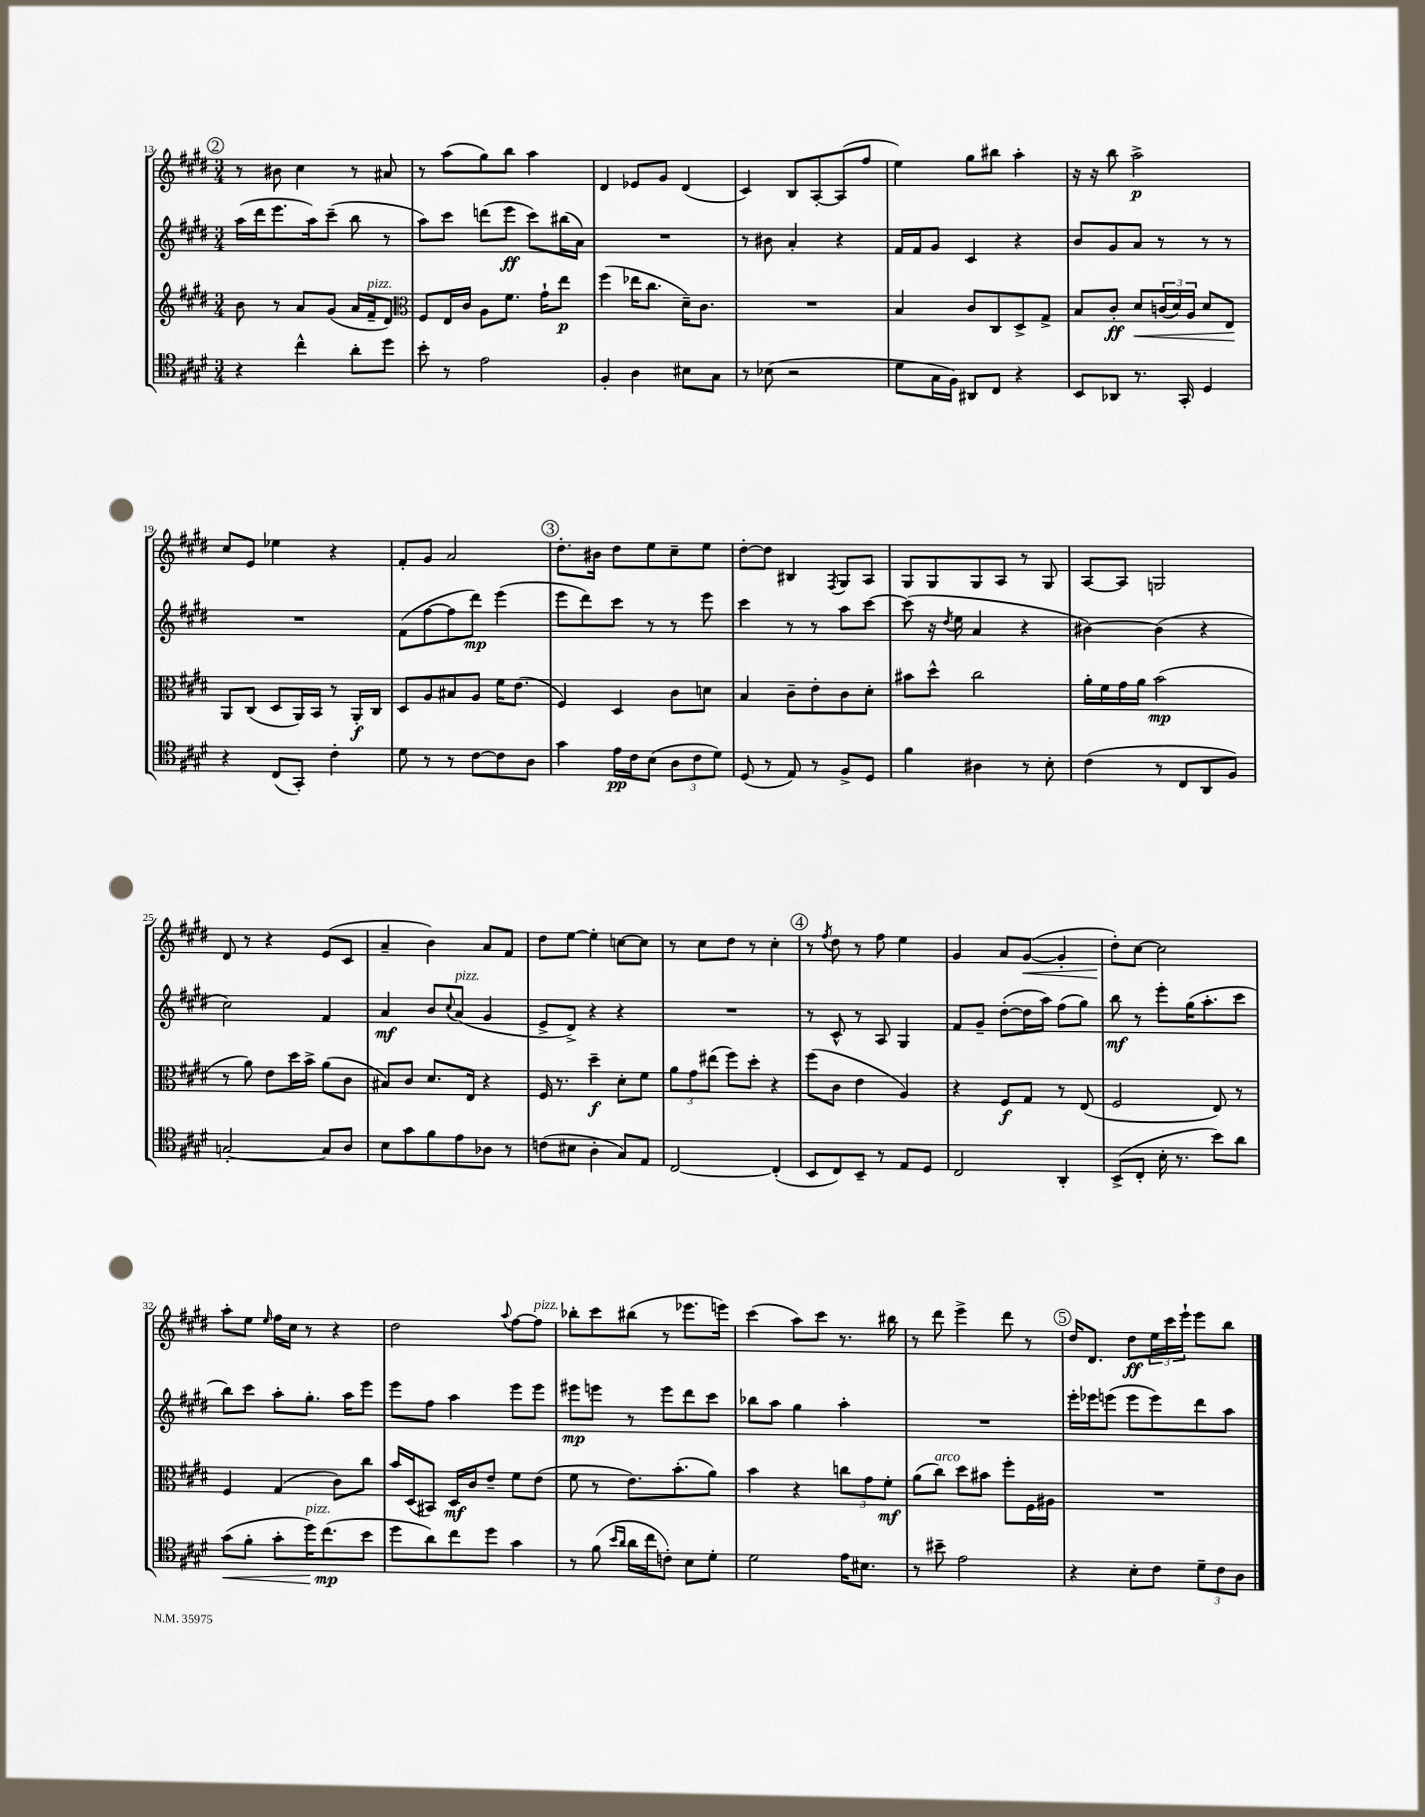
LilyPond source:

<<
\new StaffGroup <<
\new Staff = "s0" {
    \clef treble \key e \major \numericTimeSignature \time 3/4
    \mark \markup { \circle "2" } r8 bis'8 cis''4 r8 ais'8 |
    r8 a''8( gis''8) b''8 a''4 |
    dis'4 ees'8 gis'8 dis'4( |
    cis'4) b8 a8~-. a8( fis''8 |
    e''4) gis''8 bis''8 a''4-. |
    r16 r16 b''8 a''2->\p |
    cis''8 e'8 ees''4 r4 |
    fis'8-. gis'8 a'2 |
    \mark \markup { \circle "3" } dis''8.-. bis'16 dis''8 e''8 cis''8-- e''8 |
    dis''8~-. dis''8 bis4 \acciaccatura { fis8 } gis8 a8 |
    gis8 gis8 gis8 a8 r8 gis8 |
    a8~ a8 g2 |
    dis'8 r8 r4 e'8( cis'8 |
    a'4-- b'4) a'8 fis'8 |
    dis''8 e''8~ e''4-. c''8~ c''8 |
    r8 cis''8 dis''8 r8 cis''4-. |
    \mark \markup { \circle "4" } r8 \acciaccatura { fis''8 } dis''8 r8 fis''8 e''4 |
    gis'4 a'8 gis'8~\<( gis'4-. |
    dis''8-.\!) cis''8~ cis''2 |
    a''8-. e''8 \grace { e''16 } fis''16 cis''16 r8 r4 |
    dis''2 \appoggiatura { a''8 } fis''8~ fis''8^\markup { \italic "pizz." } |
    bes''8-. cis'''8 bis''8( r8 ees'''8. e'''16) |
    cis'''4( a''8) cis'''8 r8. bis''16 |
    r8 dis'''8 e'''4-> dis'''8 r8 |
    \mark \markup { \circle "5" } dis''16 dis'8. dis''8\ff \tuplet 3/2 { e''16 cis'''16 e'''16-! } e'''8 b''8 \bar "|." |
}
\new Staff = "s1" {
    \clef treble \key e \major \numericTimeSignature \time 3/4
    \mark \markup { \circle "2" } a''16( dis'''16 e'''8. a''16) cis'''8--( b''8 r8 |
    a''8) cis'''8 d'''8( e'''8\ff cis'''8) bis''16( a'16) |
    R2. |
    r8 bis'8 a'4-. r4 |
    fis'16 fis'16 gis'8 cis'4 r4 |
    b'8 gis'8 a'8 r8 r8 r8 |
    R2. |
    fis'8( fis''8~ fis''8 dis'''8\mp) e'''4( |
    \mark \markup { \circle "3" } e'''8 dis'''8) cis'''8 r8 r8 e'''8 |
    cis'''4 r8 r8 a''8 cis'''8~ |
    cis'''8( r16 \acciaccatura { dis''8 } e''16 a'4 r4 |
    bis'4~) bis'4( r4 |
    cis''2) fis'4 |
    a'4\mf b'8 \appoggiatura { cis''8 } a'8^\markup { \italic "pizz." }( gis'4 |
    e'8-> dis'8->) r4 r4 |
    R2. |
    \mark \markup { \circle "4" } r8 cis'8-^ r8 a8 gis4 |
    fis'8 gis'8-- dis''8~-.( dis''16 a''16) fis''8( gis''8) |
    b''8\mf r8 e'''8-. gis''16( a''8.-. cis'''8 |
    b''8) cis'''8 a''8-. gis''8.-. a''16 e'''8 |
    e'''8 fis''8 a''4 e'''8 e'''8 |
    eis'''8\mp e'''8 r8 e'''8 dis'''8 cis'''8 |
    bes''8 a''8 gis''4 a''4-. |
    R2. |
    \mark \markup { \circle "5" } e'''16-. ees'''16 e'''8( e'''8 e'''8) dis'''8 a''8 \bar "|." |
}
\new Staff = "s2" {
    \clef treble \key e \major \numericTimeSignature \time 3/4
    \mark \markup { \circle "2" } b'8 r8 a'8 gis'8( a'16 fis'16--^\markup { \italic "pizz." } dis'8) |
    \clef alto fis8 e16 cis'16 a8 fis'8. gis'16-! e''8\p |
    fis''4( ees''16 cis''8. dis'16--) cis'8. |
    R2. |
    b4 cis'8 cis8 dis8-> gis8-> |
    b8 cis'8-.\ff dis'8\< \tuplet 3/2 { c'16( dis'16) a16 } dis'8 e8\! |
    a,8 cis8( dis8 a,16) b,16 r8 a,16-.\f cis16 |
    dis8 a8 bis8 a8 fis'16 e'8.( |
    \mark \markup { \circle "3" } fis4) dis4 cis'8 d'8 |
    b4 cis'8-- e'8-. cis'8 dis'8-. |
    bis'8 dis''8-^ cis''2 |
    a'16-. fis'16 gis'16 a'16 b'2\mp( |
    r8 a'8) e'8 dis''16 b'16-> a'8( cis'8 |
    bis8) cis'8 dis'8. e16 r4 |
    fis16 r8. dis''4--\f dis'8-. fis'8 |
    \tuplet 3/2 { a'8 gis'8 eis''8( } fis''8) dis''8-. r4 |
    \mark \markup { \circle "4" } fis''8( cis'8 e'4 a4) |
    r4 fis8\f gis8 r8 e8( |
    fis2 e8) r8 |
    fis4 gis4( cis'8) cis''8 |
    b'16 dis16( bis,8) dis16\mf cis'16 e'8-- fis'8 e'8( |
    fis'8 r8 e'8.) b'8.-.( a'8) |
    b'4 r4 \tuplet 3/2 { c''8 gis'8 fis'8-.\mf } |
    a'8( cis''8^\markup { \italic "arco" }) dis''8 bis'8 fis''8-. fis16 ais16 |
    \mark \markup { \circle "5" } R2. \bar "|." |
}
\new Staff = "s3" {
    \clef tenor \key e \major \numericTimeSignature \time 3/4
    \mark \markup { \circle "2" } r4 cis''4-^ a'8-. dis''8 |
    b'8-. r8 e'2 |
    fis4-. a4 bis8 gis8 |
    r8 bes8( r2 |
    dis'8 gis16 fis16) ais,8 cis8 r4 |
    b,8 aes,8 r8. gis,16-. dis4 |
    r4 cis8( gis,8-.) cis'4-. |
    dis'8 r8 r8 cis'8~ cis'8 a8 |
    \mark \markup { \circle "3" } gis'4 e'16\pp cis'16 b8( \tuplet 3/2 { a8 cis'8 dis'8) } |
    dis8( r8 e8) r8 fis8-> dis8 |
    fis'4 ais4 r8 b8-. |
    cis'4( r8 cis8 a,8 fis8) |
    g2~-. g8 a8 |
    b8 gis'8 fis'8 e'8 aes8 r8 |
    c'8( bis8 a4-. gis8) e8 |
    cis2~ cis4-.( |
    \mark \markup { \circle "4" } b,8 cis8) b,8-- r8 e8 dis8 |
    cis2 a,4-. |
    b,8->( cis8-. b16-. r8. b'8) a'8 |
    gis'8\<( fis'8-. gis'8-. dis''16^\markup { \italic "pizz." }) cis''8.\mp\!( b'8 |
    dis''8 a'8) cis''8 dis''8 gis'4 |
    r8 fis'8( \grace { b'16 a'16 } a'16 cis''16 c'8-.) b8 dis'8-. |
    dis'2 e'16 bis8. |
    r8 bis'8-- e'2 |
    \mark \markup { \circle "5" } r4 b8-. cis'8 \tuplet 3/2 { dis'8-- cis'8 a8 } \bar "|." |
}
>>
>>
\layout { \context { \Score currentBarNumber = #13 } }
